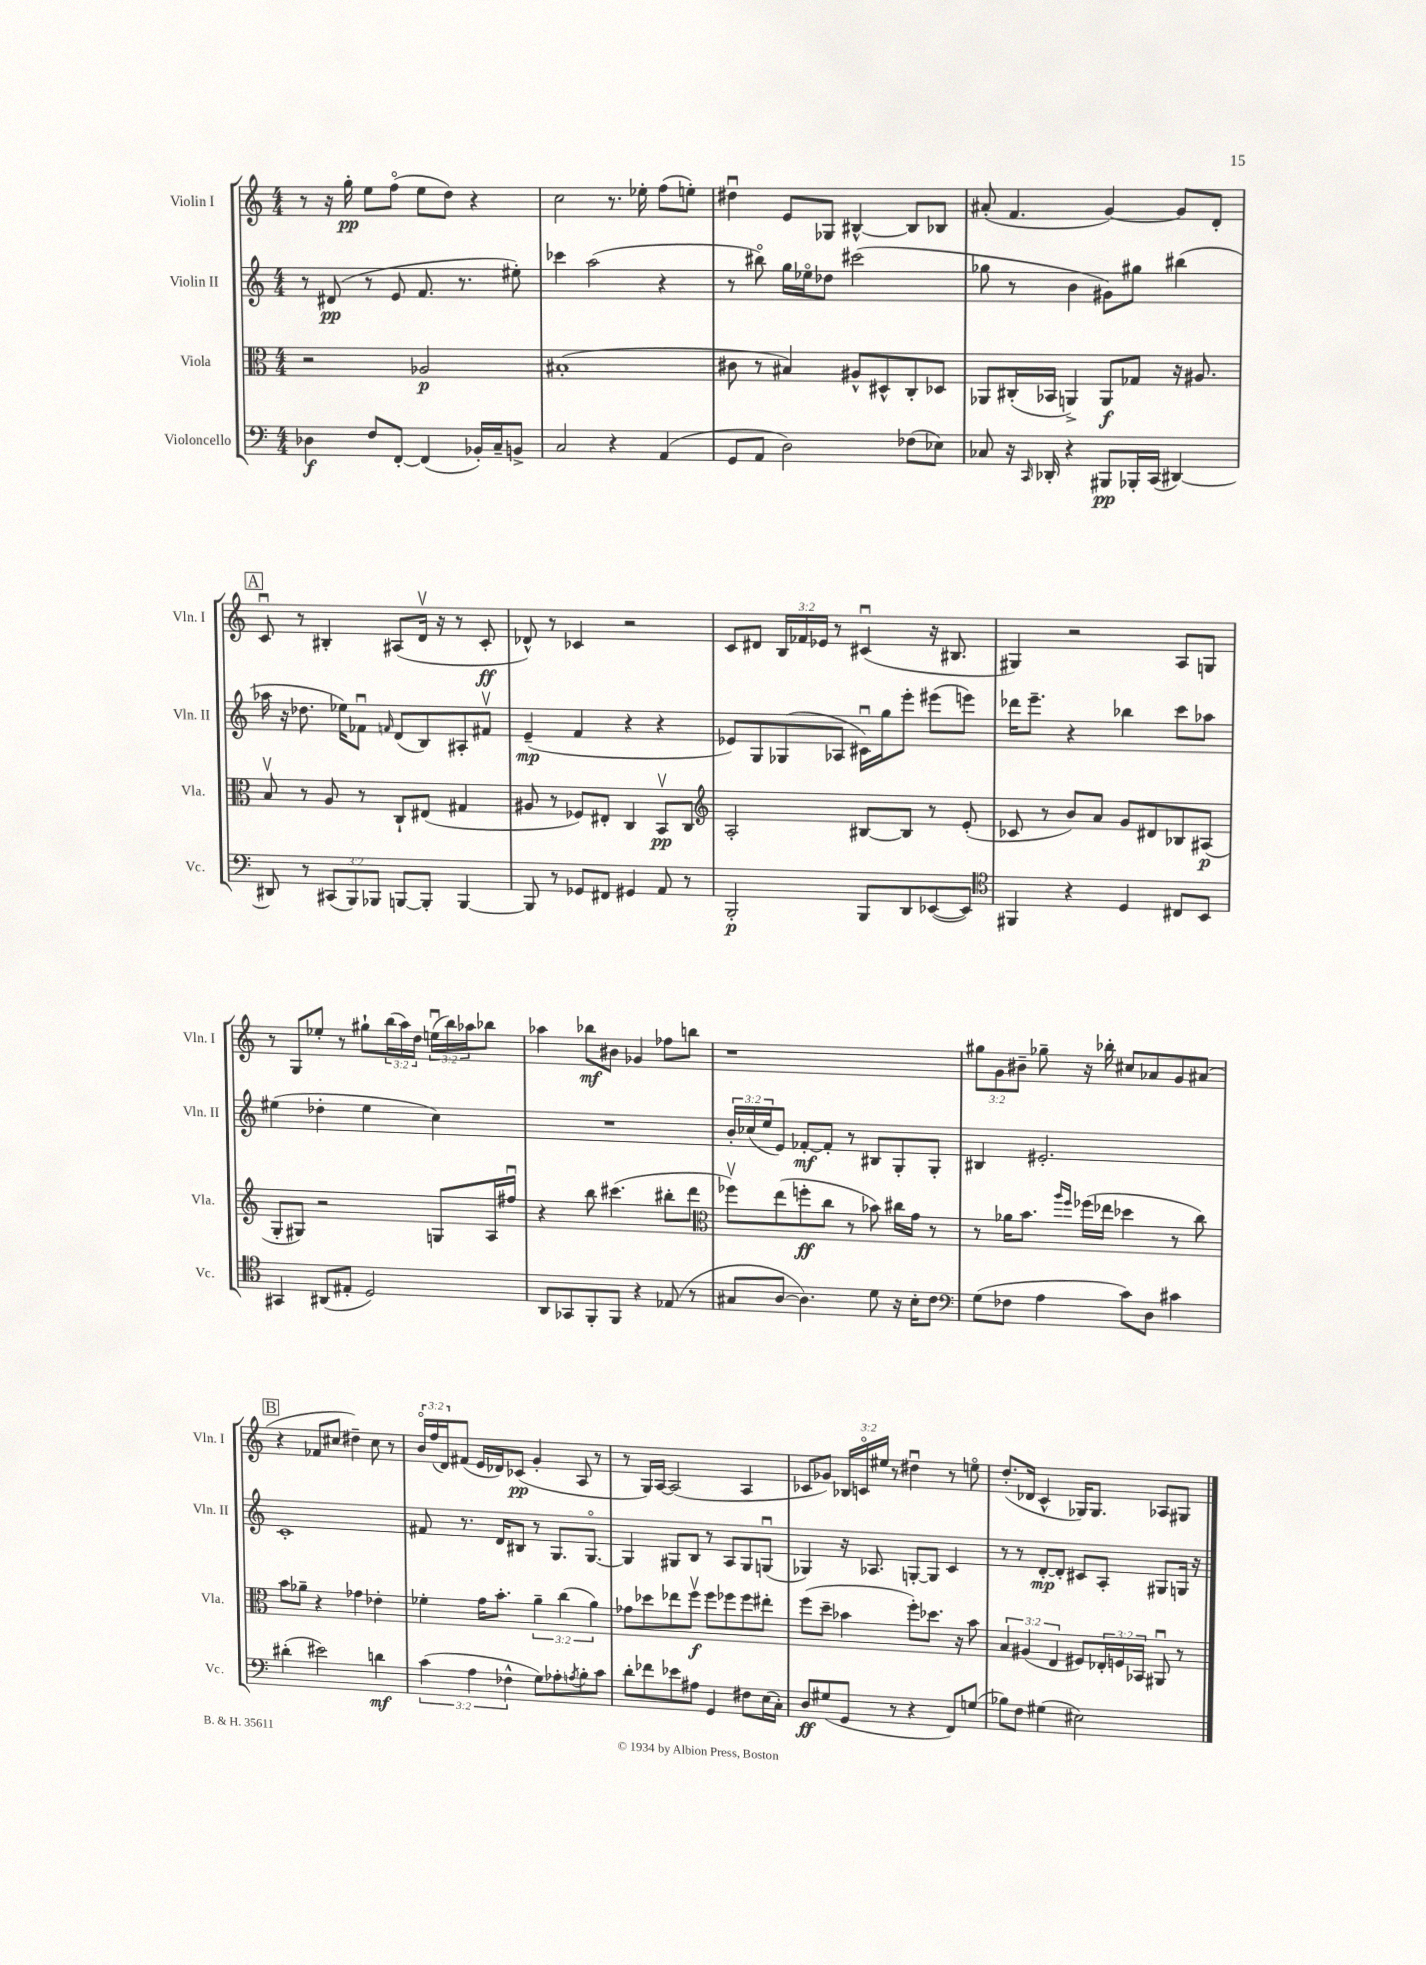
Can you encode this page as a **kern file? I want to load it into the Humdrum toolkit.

**kern	**dynam	**kern	**dynam	**kern	**dynam	**kern	**dynam
*part4	*part4	*part3	*part3	*part2	*part2	*part1	*part1
*staff4	*staff4	*staff3	*staff3	*staff2	*staff2	*staff1	*staff1
*I"Violoncello	*	*I"Viola	*	*I"Violin II	*	*I"Violin I	*
*I'Vc.	*	*I'Vla.	*	*I'Vln. II	*	*I'Vln. I	*
*clefF4	*	*clefC3	*	*clefG2	*	*clefG2	*
*k[]	*	*k[]	*	*k[]	*	*k[]	*
*M4/4	*	*M4/4	*	*M4/4	*	*M4/4	*
=1	=1	=1	=1	=1	=1	=1	=1
4D-X\	f	2r	.	8r	.	8r	.
.	.	.	.	(8d#X/	pp	16r	.
.	.	.	.	.	.	16gg'\	pp
8F/L	.	.	.	8r	.	8ee\L	.
[8FF'/J	.	.	.	8e/	.	(8ff\J	.
(4FF/]	.	2A-X/	p	8.f/	.	8ee\L	.
.	.	.	.	.	.	8dd\J)	.
.	.	.	.	8.r	.	.	.
16BB-X'/LL)	.	.	.	.	.	4r	.
16C~/J	.	.	.	.	.	.	.
8BBn^/J	.	.	.	8ee#X'\)	.	.	.
=2	=2	=2	=2	=2	=2	=2	=2
2C/	.	(1B#X'	.	4ccc-X\	.	2cc\	.
.	.	.	.	(2aa\	.	.	.
4r	.	.	.	.	.	8.r	.
.	.	.	.	.	.	16ee-X'\	.
(4AA/	.	.	.	4r	.	(8ff\L	.
.	.	.	.	.	.	8een'\J)	.
=3	=3	=3	=3	=3	=3	=3	=3
8GG/L	.	8c#X\	.	8r	.	4dd#Xu\	.
8AA/J	.	8r	.	8bb#X\)	.	.	.
2D\)	.	4B#X/)	.	16gg\LL	.	8e/L	.
.	.	.	.	16ee-X\J	.	.	.
.	.	.	.	8dd-X\J	.	8G-X/J	.
.	.	8A#X^^/L	.	(2ccc#X\	.	[4B#X^^/	.
.	.	8D#X^^/	.	.	.	.	.
(8F-X\L	.	8C'/	.	.	.	8B#/L]	.
8E-X\J)	.	8D-X/J	.	.	.	8B-X/J	.
=4	=4	=4	=4	=4	=4	=4	=4
8C-X/	.	8AA-X/L	.	8gg-X\	.	(8a#X'/	.
16r	.	(16C#X'/L	.	8r	.	4.f/	.
16qqCC/	.	.	.	.	.	.	.
16DD-X'/	.	16BB-X/JJ	.	.	.	.	.
4r	.	4AAn^/)	.	4b\	.	.	.
8BBB#X/L	pp	8AA/L	f	8g#X\L)	.	[4g/)	.
16BBB-X'/L	.	8G-X/J	.	8gg#X\J	.	.	.
(16CC/JJ	.	.	.	.	.	.	.
[4DD#X/)	.	16r	.	(4bb#X\	.	8g/L]	.
.	.	8.A#X/	.	.	.	.	.
.	.	.	.	.	.	8d'/J	.
!!LO:LB:g=z
!!LO:REH:place=s1:t=A
=5	=5	=5	=5	=5	=5	=5	=5
8DD#X/]	.	8Bv/	.	16aa-X\	.	8cu/	.
.	.	.	.	16r	.	.	.
8r	.	8r	.	8.dd-X\	.	8r	.
(12CC#X/L	.	8A/	.	.	.	4B#X'/	.
.	.	.	.	16ee-X\KL)	.	.	.
12BBB/)	.	.	.	.	.	.	.
.	.	8r	.	8f-Xu\J	.	.	.
12BBB-X/J	.	.	.	.	.	.	.
.	.	.	.	16qqfn/	.	.	.
[8BBBn/L	.	8C`/L	.	(8d/L	.	(8A#X/L	.
8BBB'/J]	.	(8E#X/J	.	8B/)	.	16dv/Jk	.
.	.	.	.	.	.	16r	.
[4BBB/	.	4G#X/	.	8A#X'/	.	8r	.
.	.	.	.	8f#Xv/J	.	8c'/	ff
=6	=6	=6	=6	=6	=6	=6	=6
8BBB/]	.	8A#X/	.	(4e~/	mp	8d-X^^/)	.
8r	.	8r	.	.	.	8r	.
8GG-X/L	.	8F-X/L)	.	4f/	.	4c-X/	.
8FF#X/J	.	8E#X'/J	.	.	.	.	.
4GG#X/	.	4C/	.	4r	.	2r	.
8AA/	.	8BBv/L	pp	4r	.	.	.
8r	.	8C/J	.	.	.	.	.
=7	=7	=7	=7	=7	=7	=7	=7
*	*	*clefG2	*	*	*	*	*
2BBB'/	p	2A'/	.	8e-X/L)	.	8c/L	.
.	.	.	.	8G/	.	8d#X/J	.
.	.	.	.	(8G-X/	.	24B/LL	.
.	.	.	.	.	.	24f-X/	.
.	.	.	.	.	.	24e-X/JJ	.
.	.	.	.	8A-X/J	.	8r	.
8BBB/L	.	[8B#X/L	.	16c#Xu\LL)	.	(4c#Xu/	.
.	.	.	.	16gg\J	.	.	.
8DD/	.	8B#/J]	.	8eee'\J	.	.	.
([8EE-X/	.	8r	.	(8eee#X\L	.	16r	.
.	.	.	.	.	.	8.B#X/	.
8EE-/J])	.	(8e'/	.	8eeen\J)	.	.	.
=8	=8	=8	=8	=8	=8	=8	=8
*clefC4	*	*	*	*	*	*	*
4FF#X/	.	8c-X/	.	16ddd-X\KL	.	4G#X/)	.
.	.	.	.	8.eee~\J	.	.	.
.	.	8r	.	.	.	.	.
4r	.	8b/L)	.	4r	.	2r	.
.	.	8a/J	.	.	.	.	.
4D/	.	8g/L	.	4bb-X\	.	.	.
.	.	8d#X/	.	.	.	.	.
8C#X/L	.	8B-X/	.	8ccc\L	.	8A/L	.
8BB/J	.	(8A#X/J	p	8aa-X\J	.	8Gn/J	.
!!LO:LB:g=z
=9	=9	=9	=9	=9	=9	=9	=9
4GG#X/	.	8G'/L	.	(4ee#X\	.	8r	.
.	.	8G#X/J)	.	.	.	8G/L	.
(8AA#X/L	.	2r	.	4dd-X'\	.	8ee-X'/J	.
8E#X'/J	.	.	.	.	.	8r	.
2D/)	.	.	.	4ee#\	.	8gg#X`\L	.
.	.	.	.	.	.	(24bb\L	.
.	.	.	.	.	.	24aa\)	.
.	.	.	.	.	.	24dd\JJ	.
.	.	8Gn/L	.	4cc\)	.	(24eenu\LL	.
.	.	.	.	.	.	24bb\)	.
.	.	.	.	.	.	24aa-X\J	.
.	.	16A/L	.	.	.	8bb-X\J	.
.	.	16ff#Xu/JJ	.	.	.	.	.
=10	=10	=10	=10	=10	=10	=10	=10
8AA/L	.	4r	.	1r	.	4aa-X\	.
8GG-X/	.	.	.	.	.	.	.
8FF'/	.	8bb\	.	.	.	8bb-X\L	mf
8FF/J	.	(4.ccc#X\	.	.	.	8b#X\J	.
4r	.	.	.	.	.	4g-X/	.
(8E-X/	.	8bb#X'\L	.	.	.	8ff-X\L	.
8r	.	8ddd\J	.	.	.	8bbn\J	.
=11	=11	=11	=11	=11	=11	=11	=11
*	*	*clefC3	*	*	*	*	*
8G#X/L	.	8ff-Xv\L)	.	24b'/LL	.	1r	.
.	.	.	.	(24cc-X/	.	.	.
.	.	.	.	24ee/J	.	.	.
[8A/J	.	(8ee\	.	8e/J)	.	.	.
4.A\])	.	8ffn'\	ff	[8f-X'/L	mf	.	.
.	.	8cc\J	.	8f-'/J]	.	.	.
.	.	8r	.	8r	.	.	.
8d\	.	8b-X\)	.	8B#X/L	.	.	.
16r	.	16cc#X\LL	.	8G'/	.	.	.
16B'\KL	.	16g\JJ	.	.	.	.	.
8c\J	.	8r	.	8G'/J	.	.	.
=12	=12	=12	=12	=12	=12	=12	=12
*clefF4	*	*	*	*	*	*	*
(8G\L	.	8r	.	4B#X/	.	12gg#X\L	.
.	.	.	.	.	.	12g\	.
8F-X\J	.	16a-X\KL	.	.	.	.	.
.	.	.	.	.	.	12b#X~\J	.
.	.	8.b\J	.	.	.	.	.
4A\	.	.	.	2.e#X'/	.	8gg-X~\	.
.	.	16qqaa/LL	.	.	.	.	.
.	.	16qqff/JJ	.	.	.	.	.
.	.	(16ff-X\LL	.	.	.	16r	.
.	.	16ee-X\JJ	.	.	.	16bb-X'\	.
8c\L)	.	4dd-X\	.	.	.	8cc#X/L	.
8D\J	.	.	.	.	.	8a-X/	.
4c#X\	.	8r	.	.	.	8g/	.
.	.	8cc\)	.	.	.	(8a#X/J	.
!!LO:LB:g=z
!!LO:REH:place=s1:t=B
=13	=13	=13	=13	=13	=13	=13	=13
(4d#X'\	.	8b\L	.	1c'	.	4r	.
.	.	8a-X~\J	.	.	.	.	.
2e#X\)	.	4r	.	.	.	8f-X/L	.
.	.	.	.	.	.	8cc#X/J	.
.	.	4g-X\	.	.	.	4dd#X~\)	.
4dn\	mf	4e-X'\	.	.	.	8cc#\	.
.	.	.	.	.	.	8r	.
=14	=14	=14	=14	=14	=14	=14	=14
(6c\	.	4f-X'\	.	8f#X/	.	24b/LL	.
.	.	.	.	.	.	(24ff/	.
.	.	.	.	.	.	24d/J)	.
.	.	.	.	8.r	.	(8f#X/J	.
6A\	.	.	.	.	.	.	.
.	.	16g\KL	.	.	.	16e/LL	.
.	.	8.b'\J	.	16d/KL	.	16d-X/J)	.
6F-X^^\	.	.	.	.	.	.	.
.	.	.	.	8B#X/J	.	(8c-X/J	pp
8G\L)	.	6a~\	.	8r	.	4g'/	.
8A-X'\	.	.	.	8.G/L	.	.	.
.	.	(6cc\	.	.	.	.	.
8qAn/	.	.	.	.	.	.	.
8B'\	.	.	.	.	.	8A/	.
.	.	.	.	[8.G/J	.	.	.
.	.	6a\)	.	.	.	.	.
8c\J	.	.	.	.	.	8r	.
=15	=15	=15	=15	=15	=15	=15	=15
8d'\L	.	8g-X\L	.	4G/]	.	8r	.
8f-X\	.	8dd-X\	.	.	.	16G/LL)	.
.	.	.	.	.	.	[16A/JJ	.
8e-X\	.	8ee-X\	.	8G#X/L	.	(2A/]	.
8A#X\J	.	8ffv\J	f	8B/J	.	.	.
4GG/	.	8ff\L	.	8r	.	.	.
.	.	8ff-X\	.	8A/L	.	.	.
8F#X\L	.	8ff-\	.	8G#/	.	4A/	.
(16E\L	.	8ee#X'\J	.	(8Gnu/J	.	.	.
16C'\JJ)	.	.	.	.	.	.	.
=16	=16	=16	=16	=16	=16	=16	=16
8D/L	ff	(8ff\L	.	4G-X/)	.	8c-X/L	.
(8G#X/	.	8dd~\J	.	.	.	8g-X/J)	.
8GG/J	.	4b-X\	.	16r	.	24B-X/LL	.
.	.	.	.	.	.	24cn/	.
.	.	.	.	8.A-X/	.	.	.
.	.	.	.	.	.	24ee#X/JJ	.
8r	.	.	.	.	.	8r	.
4r	.	8ff'\L)	.	[8Gn'/L	.	4dd#Xu\	.
.	.	8.dd-X\J	.	8G/J]	.	.	.
8FF/L)	.	.	.	4c/	.	8r	.
.	.	16r	.	.	.	.	.
(8Gn/J	.	8b-\	.	.	.	8een\	.
=17	=17	=17	=17	=17	=17	=17	=17
8B-X\L)	.	6B/	.	8r	.	(8.dd'/L	.
8F\J	.	.	.	8r	.	.	.
.	.	(6A#X/	.	.	.	.	.
.	.	.	.	.	.	16d-X/Jk	.
(4G#X\	.	.	.	[8d'/L	mp	4c^^/	.
.	.	6E/	.	.	.	.	.
.	.	.	.	8d'/J]	.	.	.
2E#X\)	.	8F#X/L)	.	8c#X/L	.	16G-X/KL)	.
.	.	.	.	.	.	8.G-/J	.
.	.	24E-X'/L	.	8A'/J	.	.	.
.	.	24Fn/	.	.	.	.	.
.	.	24BB-X/JJ	.	.	.	.	.
.	.	8AA#Xu/	.	8G#X/L	.	8A-X/L	.
.	.	8r	.	16Gn/Jk	.	8G#X/J	.
.	.	.	.	16r	.	.	.
==	==	==	==	==	==	==	==
*-	*-	*-	*-	*-	*-	*-	*-
